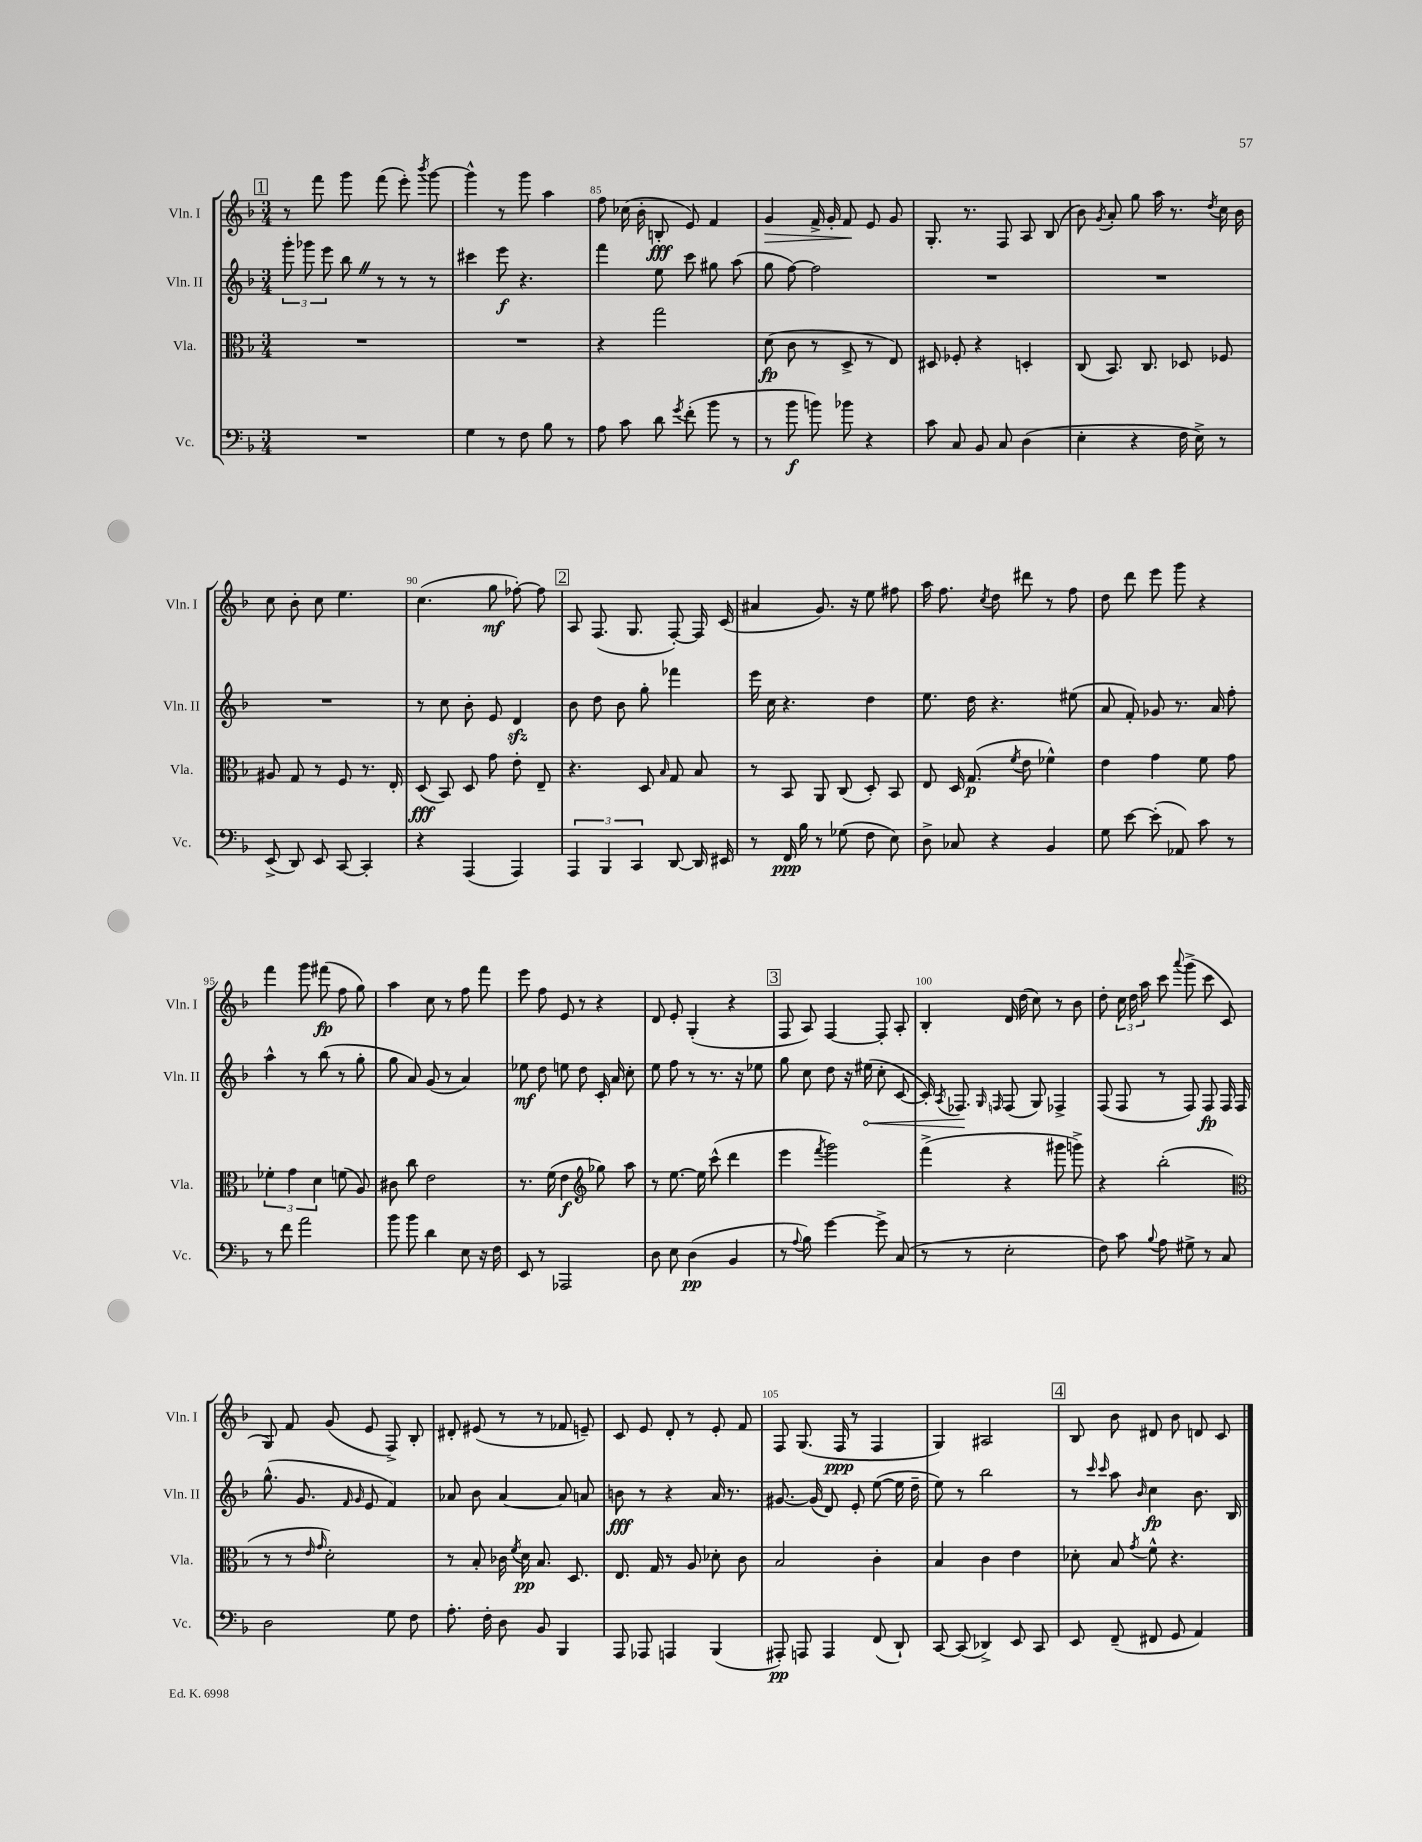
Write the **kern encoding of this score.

**kern	**kern	**kern	**kern
*staff4	*staff3	*staff2	*staff1
*clefF4	*clefC3	*clefG2	*clefG2
*k[b-]	*k[b-]	*k[b-]	*k[b-]
*M3/4	*M3/4	*M3/4	*M3/4
2.r	2.r	12ggg'\	8r
.	.	12ggg-\	.
.	.	.	8fff\
.	.	12eee\	.
.	.	8bb-\	8ggg\
.	.	8r	(8fff\
.	.	8r	8eee'\)
.	.	.	8qbbb-/
.	.	8r	[8ggg\
=	=	=	=
4G\	2.r	4ccc#\	4ggg^^\]
8r	.	8eee\	8r
8F\	.	4.r	8ggg\
8B-\	.	.	4aa\
8r	.	.	.
=	=	=	=
8A\	4r	4fff\	8ff\
8c\	.	.	(16cc-\
.	.	.	16b-'\
8d\	2gg\	8ee\	8B'/
8qg/	.	.	.
(8f'\	.	8ccc\	8e/)
8b-\	.	8gg#\	4f/
8r	.	(8aa\	.
=	=	=	=
8r	(8d\	8gg\	4g/
8b-\	8c\	[8ff\)	.
8b\)	8r	2ff\]	16f^/
.	.	.	16g'/
8b-\	8D^/	.	8f/
4r	8r	.	8e/
.	8E/)	.	8g/
=	=	=	=
8c\	8D#/	2.r	8.G'/
8C/	8F-'/	.	.
.	.	.	8.r
8BB-/	4r	.	.
8C/	.	.	8F/
(4D\	4D'/	.	8A/
.	.	.	(8B-/
=	=	=	=
4E'\	(8C/	2.r	8b-\)
.	.	.	8qg/
.	8.BB-/)	.	8a'/
4r	.	.	8gg\
.	8.C/	.	.
.	.	.	16aa\
.	.	.	8.r
16F\	8D-/	.	.
16E^\)	.	.	.
.	.	.	8qdd/
8r	8F-/	.	16cc\
.	.	.	16b-\
=	=	=	=
(8EE^/	8A#/	2.r	8cc\
8DD/)	8G/	.	8b-'\
8EE/	8r	.	8cc\
[8CC/	8F/	.	4.ee\
4CC'/]	8.r	.	.
.	16E'/	.	.
=	=	=	=
4r	(8D/	8r	(4.cc\
.	8BB-/)	8cc\	.
(4AAA/	8D/	8b-'\	.
.	8g\	8e/	8gg\
4AAA/)	8e'\	4d/	[8ff-'\)
.	8E~/	.	8ff-\]
=	=	=	=
6AAA/	4.r	8b-\	8A/
.	.	8dd\	(8.F/
6BBB-/	.	.	.
.	.	8b-\	.
.	.	.	8.G/
6CC/	.	.	.
.	8D/	8gg'\	.
.	16qqB-/	.	.
[8DD/	8G/	4fff-\	[8F'/)
16DD/]	8B-/	.	16F/]
16EE#/	.	.	(16c/
=	=	=	=
8r	8r	16eee\	4a#/
.	.	16cc\	.
16FF/	8BB-/	4.r	.
16B-\	.	.	.
8r	8AA/	.	8.g/)
(8G-\	(8C/	.	.
.	.	.	16r
8F\	8D'/)	4dd\	8ee\
8E\)	8BB-/	.	8ff#\
=	=	=	=
8D^\	8E/	8.ee\	16aa\
.	.	.	8.ff\
8C-/	16D/	.	.
.	(8.G/	16dd\	.
.	.	.	8qcc/
4r	.	4.r	8dd\
.	8qf/	.	.
.	8e\	.	8ddd#\
4BB-/	4f-^^\)	.	8r
.	.	(8ee#\	8ff\
=	=	=	=
8G\	4e\	8a/	8dd\
[8e\	.	8f'/)	8ddd\
(8e'\]	4g\	8g-/	8eee\
8AA-/)	.	8.r	8ggg\
8c\	8f\	.	4r
.	.	16a/	.
8r	8g\	8ff'\	.
=	=	=	=
8r	6f-'\	4aa^^\	4fff\
8f\	.	.	.
.	6g\	.	.
2a\	.	8r	8ggg\
.	6d\	.	.
.	.	(8bb-\	(8fff#\
.	(8f\	8r	8ff\
.	8A/)	8gg'\	8gg\)
=	=	=	=
8b-\	8c#\	8gg\	4aa\
8b-\	8cc\	8a/)	.
4d\	2e\	(8g/	8cc\
.	.	8r	8r
8E\	.	4a/)	8ff\
16r	.	.	8fff\
16F\	.	.	.
=	=	=	=
8EE/	8.r	8ee-\	8eee\
8r	.	8dd\	8ff\
.	(16f\	.	.
2AAA-/	4e\	8ee\	8e/
.	.	8dd\	8r
*	*clefG2	*	*
.	8gg-\)	16c'/	4r
.	.	16a/	.
.	8aa\	8cc'\	.
=	=	=	=
8D\	8r	8ee\	8d/
8E\	[8.ee\	8ff\	8e'/
(4D\	.	8r	(4G'/
.	16ee\]	.	.
.	(8ccc^^\	8.r	.
4BB-/	4ddd\	.	4r
.	.	16r	.
.	.	8ee-\	.
=	=	=	=
8r	4eee\	8gg\	8F/
8qqA/	.	.	.
8B-\)	.	8cc\	8A/)
.	8qfff/	.	.
[4g\	2ggg\)	8dd\	[4F/
.	.	16r	.
.	.	(16ee#\	.
8g^\]	.	8cc'\	8F'/]
(8C/	.	[8c/	8A'/
=	=	=	=
8r	(4fff^\	16c'/])	4B-'/
.	.	8qA/	.
.	.	8.F-/	.
8r	.	.	.
.	.	16qqG/	.
.	.	16qqF/	.
2E'\	4r	(8F/	16d/
.	.	.	(16dd\
.	.	8G/)	8cc\)
.	8ggg#\	4F-^/	8r
.	8ggg^\)	.	8b-\
=	=	=	=
8F\)	4r	(8F/	8dd'\
8c\	.	8F/	24cc\
.	.	.	24dd\
.	.	.	24aa\
8qqB-/	.	.	.
8A\	(2bb-'\	8r	8ccc\
.	.	.	8qqaaa/
8G#^\	.	8F/)	(8ggg^\
8r	.	8F/	8ccc\
8C/	.	16F/	8c/
.	.	16F/	.
=	=	=	=
*	*clefC3	*	*
2D\	8r	(8.gg^^\	8G/)
.	8r	.	8f/
.	.	8.g/	.
.	16qqe/	.	.
.	16qqg/	.	.
.	2d'\)	.	(8g/
.	.	16qqf/	.
.	.	16qqg/	.
.	.	8e/	8e/
8G\	.	4f/)	8F^/)
8F\	.	.	8B-'/
=	=	=	=
8.A'\	8r	8a-/	8d#'/
.	8B-'/	8b-\	(8e#/
16F'\	.	.	.
8D\	16c-\	[4a-/	8r
.	8qf/	.	.
.	16d\	.	.
8BB-/	8.B-/	.	8r
4BBB-/	.	8a-/]	8f-/
.	8.D/	.	.
.	.	8a/	8e~/)
=	=	=	=
8AAA/	8.E/	8b\	8c/
8AAA-/	.	8r	8e/
.	16G/	.	.
4AAA/	8r	4r	8d'/
.	8A/	.	8r
(4BBB-/	8d-'\	16a/	8e'/
.	.	8.r	.
.	8c\	.	8f/
=	=	=	=
8AAA#'/)	2B-/	[8.g#/	8F/
8AAA/	.	.	(8.G/
.	.	(16g#/]	.
4AAA/	.	8d/)	.
.	.	.	16F/
.	.	8e'/	8r
(8FF/	4c'\	([8ee\	4F/
8DD`/)	.	16ee\]	.
.	.	16dd~\	.
=	=	=	=
[8CC/	4B-/	8ee\)	4G/)
(8CC/]	.	8r	.
4DD-^/)	4c\	2bb-\	2A#/
8EE/	4e\	.	.
8CC/	.	.	.
=	=	=	=
8EE/	8d-'\	8r	8B-/
.	.	16qqccc/	.
.	.	16qqccc/	.
(8FF~/	8B-/	8aa\	8b-\
.	8qg/	16qqb-/	.
8FF#/	8f^^\	4cc\	8d#/
8GG/	4.r	.	8b-\
4AA/)	.	8.b-\	8d/
.	.	.	8c/
.	.	16B-/	.
==	==	==	==
*-	*-	*-	*-
